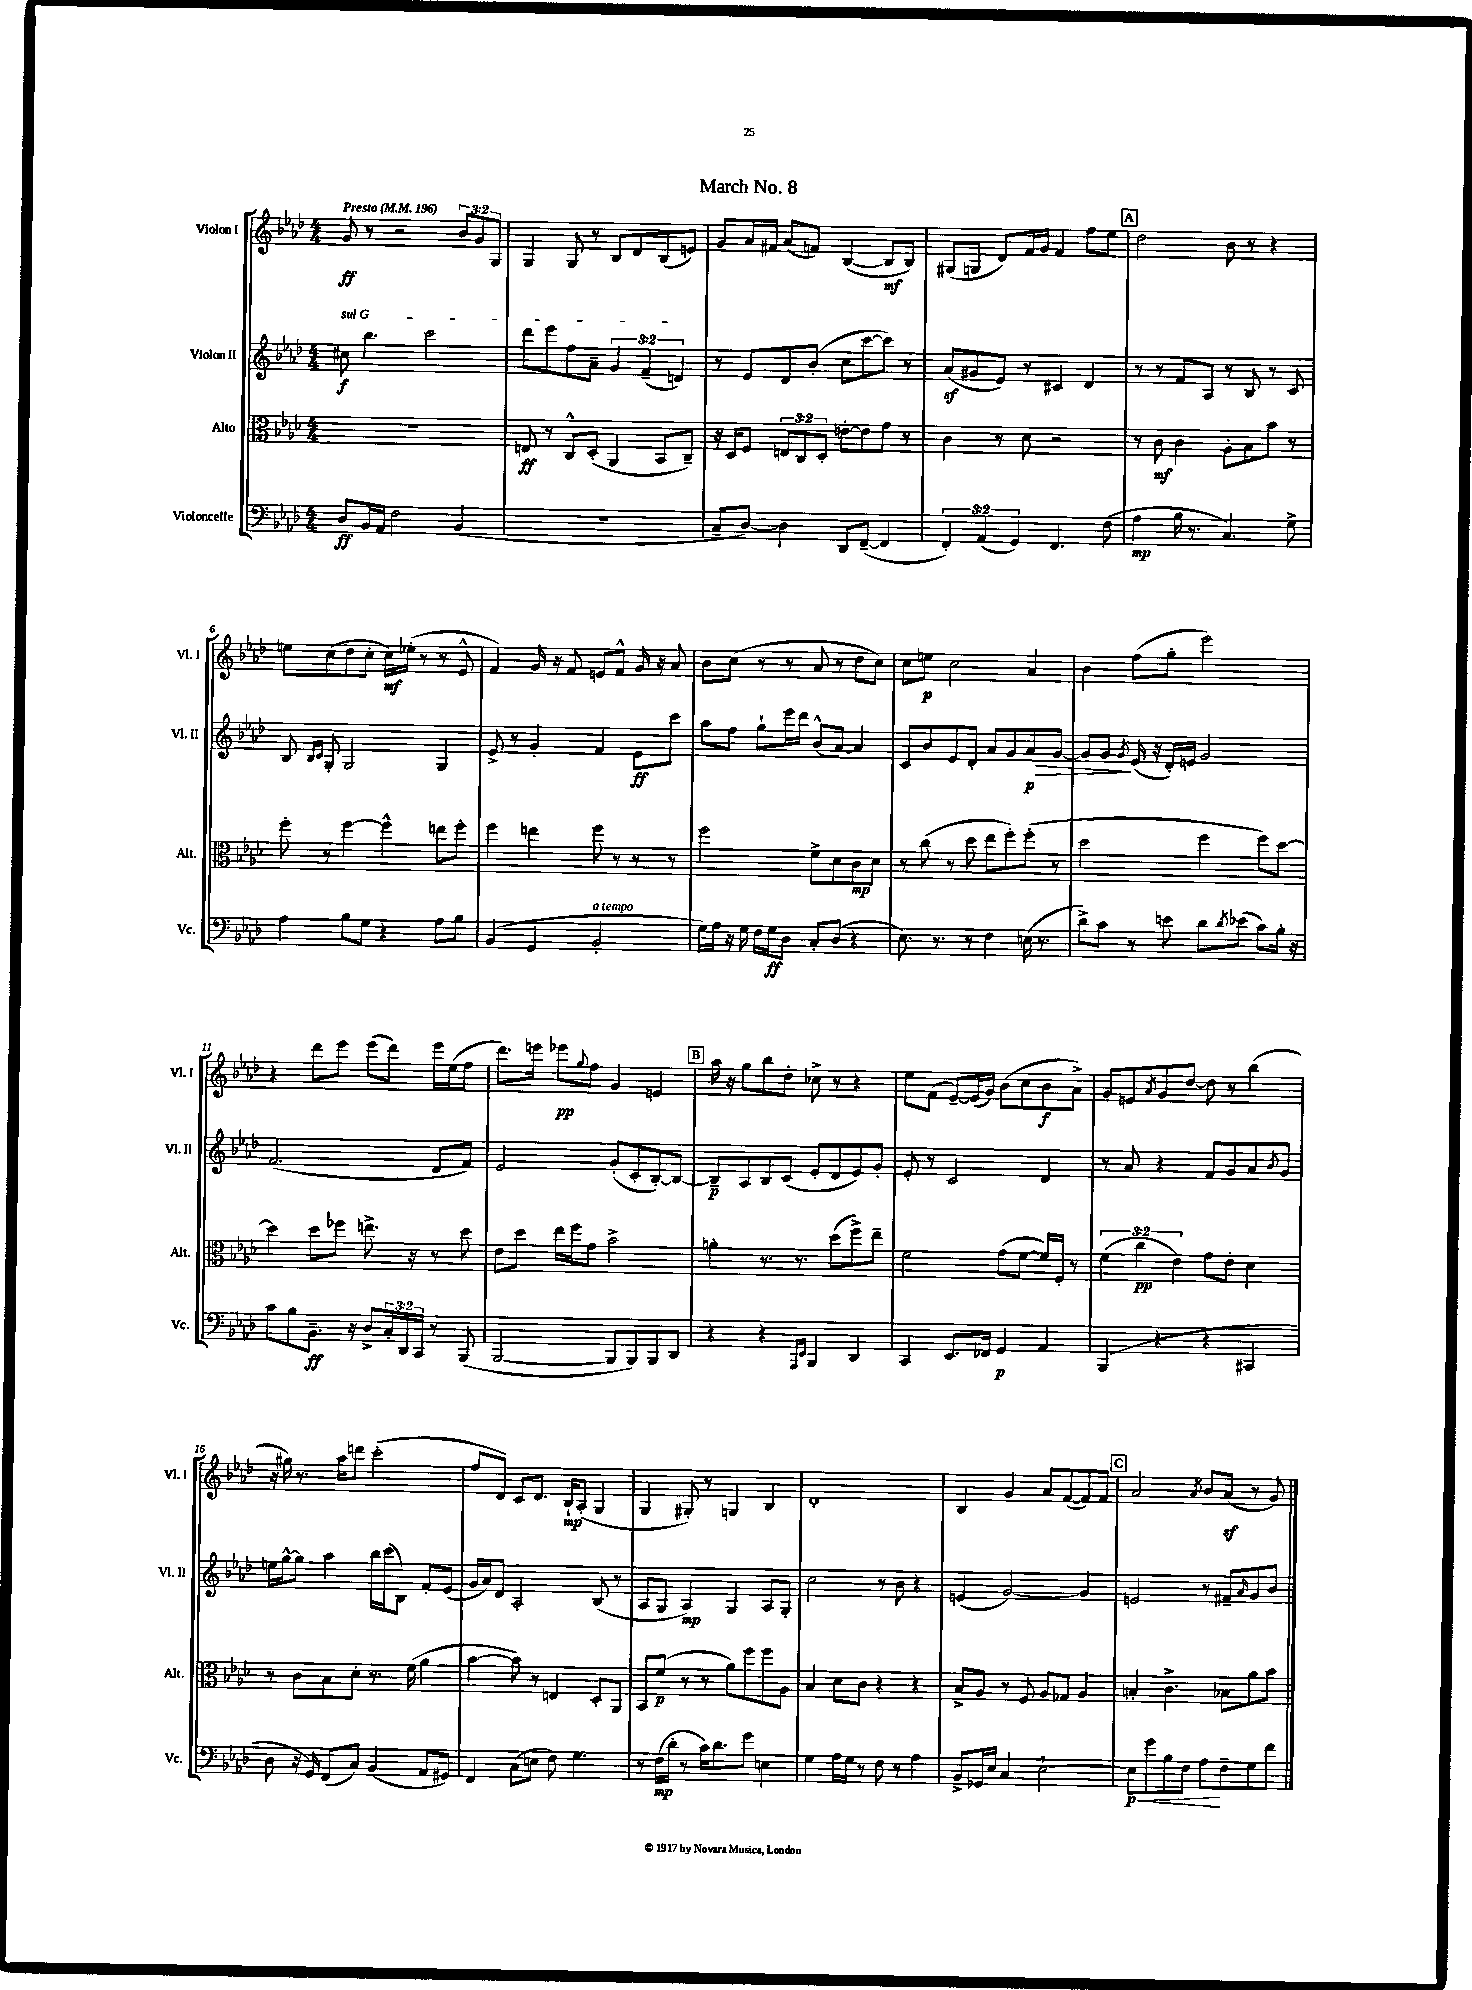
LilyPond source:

\header { title = "March No. 8" }
<<
\new StaffGroup <<
\new Staff = "s0" \with { instrumentName = "Violon I" shortInstrumentName = "Vl. I" } {
    \clef treble \key aes \major \numericTimeSignature \time 4/4 \override Staff.TupletNumber.text = #tuplet-number::calc-fraction-text \tempo "Presto" 4 = 196
    g'8\ff r8 r2 \tuplet 3/2 { bes'8 g'8 g8 } |
    g4 g8 r8 bes8 des'8 bes8( e'8) |
    g'8 aes'16 fis'16 aes'8( f'8) bes4~( bes8\mf bes8) |
    gis8( g8 des'8) f'16 g'16 f'4 f''8 ees''8 |
    \mark \markup { \box "A" } des''2 bes'8 r8 r4 |
    e''8 c''8( des''8 c''8-. c''16\mf) ees''16-.( r8 r8 ees'8-^ |
    f'4) g'16 r16 f'8 e'8 f'8-^ g'16 r16 aes'8 |
    bes'8 c''8( r8 r8 aes'8 r8 des''8 c''8) |
    c''8 e''8\p c''2 aes'4 |
    bes'4 f''8( g''8-. ees'''2) |
    r4 des'''8 ees'''8 ees'''8( des'''8) ees'''16 ees''16( f''8 |
    des'''8.) e'''16 ees'''8\pp \appoggiatura { g''8 } f''8 g'4 e'4 |
    \mark \markup { \box "B" } aes''16 r16 g''8 bes''8 des''8-. ces''8-> r8 r4 |
    ees''8 f'8( ees'8~--) ees'16( g'16) bes'8( c''8 bes'8\f aes'8->) |
    g'8 e'8 \acciaccatura { aes'8 } g'8 des''8~ des''8 r8 bes''4( |
    r16 gis''16) r8. aes''16 d'''8 c'''2-.( |
    f''8 des'8) c'8 des'8. bes16-!\mp aes8-.( g4 |
    g4 gis8-.) r8 g4 bes4 |
    des'1-. |
    bes4 g'4 aes'8 f'8~( f'8) f'8 |
    \mark \markup { \box "C" } aes'2 \acciaccatura { aes'8 } bes'8 aes'8\sf( r8 g'8) \bar "|." |
}
\new Staff = "s1" \with { instrumentName = "Violon II" shortInstrumentName = "Vl. II" } {
    \clef treble \key aes \major \numericTimeSignature \time 4/4 \override Staff.TupletNumber.text = #tuplet-number::calc-fraction-text
    \once \override TextSpanner.bound-details.left.text = \markup { \italic "sul G" } cis''8\f\startTextSpan bes''4. c'''2 |
    des'''8 ees'''8 f''8 aes'8-- \tuplet 3/2 { g'4 f'4--( d'4\stopTextSpan) } |
    r8 ees'8 des'8 bes'8-.( c''8 c'''8~ c'''8) r8 |
    aes'8\sf( gis'8 ees'8) r8 cis'4 des'4 |
    \mark \markup { \box "A" } r8 r8 f'8 aes8 r8 bes8 r8 c'8 |
    bes8 \grace { bes16 c'16 } g8-. g2 g4 |
    ees'8-> r8 g'4-. f'4 ees'8\ff c'''8 |
    aes''8 f''8 g''8-! ees'''16 des'''16 bes'8-^( aes'8~) aes'4 |
    c'8 bes'8 ees'8 des'8-. aes'8 g'8 aes'8\p\> g'8~ |
    g'8 g'8\! \acciaccatura { g'8 } ees'16( r16 des'16-.) e'16 g'2 |
    f'2.( des'8 f'8) |
    ees'2 g'8-.( c'8-. bes8~-.) bes8~ |
    \mark \markup { \box "B" } bes8--\p aes8 bes8 c'8( ees'8-. des'8 ees'8) g'8-. |
    ees'8-. r8 c'2 des'4 |
    r8 aes'8 r4 f'8 g'8 aes'8 \acciaccatura { bes'8 } g'8 |
    e''16 g''16~-^ g''8 aes''4 bes''16 c'''16( bes8) f'8-. ees'8( |
    g'16 aes'16) des'8 aes2-. bes8( r8 |
    aes8 g8 aes4\mp) g4 aes8 g8-. |
    c''2 r8 bes'8 r4 |
    e'4( g'2~) g'4 |
    \mark \markup { \box "C" } e'2 r8 fis'8-- \grace { aes'16 } g'8 bes'8 \bar "|." |
}
\new Staff = "s2" \with { instrumentName = "Alto" shortInstrumentName = "Alt." } {
    \clef alto \key aes \major \numericTimeSignature \time 4/4 \override Staff.TupletNumber.text = #tuplet-number::calc-fraction-text
    r1 |
    e8\ff r8 c8-^ des8-.( aes,4 bes,8 c8--) |
    r16 des16 f8 \tuplet 3/2 { e8 c8 des8-. } e'8~-. e'8 g'8 r8 |
    c'4 r8 des'8 r2 |
    \mark \markup { \box "A" } r8 c'8\mf c'4 aes8-. bes8 bes'8 r8 |
    f''8-. r8 f''4~ f''4-^ e''8 f''8-. |
    f''4 e''4 f''8 r8 r8 r8 |
    f''2 f'8-> des'8 c'8\mp des'8 |
    r8 c''8( r8 des''8 ees''8 f''8-.) f''8-.( r8 |
    des''2 f''4 f''8) des''8~ |
    des''4 des''8 fes''8 e''8.-> r16 r8 des''8 |
    ees'8 des''8 ees''16 f''16 g'8 bes'2-> |
    \mark \markup { \box "B" } a'4-. r8. r8. des''8( f''8->) ees''8-- |
    f'2 g'8( f'8~ f'16) f16-. r8 |
    \tuplet 3/2 { f'4( c''4\pp ees'4) } g'8 ees'8-. des'4 |
    r8 c'8 bes8 des'8-. r8. f'16( aes'4 |
    bes'4~ bes'8) r8 e4 des8-. aes,8 |
    bes,8 f'8\p( r8 r8 aes'8) f''8 f''8 aes8 |
    bes4 des'8 c'8 r4 r4 |
    bes8-> aes8 r8 f8 aes8 ges8 aes4 |
    \mark \markup { \box "C" } b4-. c'4.-> bes8 aes'8 bes'8 \bar "|." |
}
\new Staff = "s3" \with { instrumentName = "Violoncelle" shortInstrumentName = "Vc." } {
    \clef bass \key aes \major \numericTimeSignature \time 4/4 \override Staff.TupletNumber.text = #tuplet-number::calc-fraction-text
    des8\ff bes,16 aes,16 f2 bes,4( |
    R1 |
    c8-- des8~) des4 des,8 f,8~--( f,4 |
    \tuplet 3/2 { f,4-.) aes,4( g,4) } f,4. f8( |
    \mark \markup { \box "A" } aes4\mp bes16 r8. c4.) g8-> |
    aes4 bes8 g8 r4 aes8 bes8 |
    bes,4( g,4 bes,2-.^\markup { \italic "a tempo" } |
    g16) aes16 r16 g16 f16 g16\ff des8 c8-. des8( r4 |
    ees8.) r8. r8 f4 e16( r8. |
    des'8->) c'8 r8 e'8 des'8 \acciaccatura { des'8 } ees'8( c'8) bes16-. r16 |
    c'8 bes8 bes,8.--\ff r16 des8-> \tuplet 3/2 { c16-. des,16 c,16 } r8 bes,,8( |
    bes,,2~ bes,,8 bes,,8) bes,,8 des,8 |
    \mark \markup { \box "B" } r4 r4 \grace { aes,,16 ees,16 } bes,,4 des,4 |
    c,4 ees,8. fes,16 g,4\p aes,4 |
    bes,,4( r4 r4 cis,4 |
    des8 r16 g,16) f,8( c8) bes,4( aes,8 gis,8) |
    f,4 c8( e8 f8) g4. |
    r8 f16\mp( des'16-. r8 c'16) des'8. g'8 e4 |
    g4 aes16 g16 r8 f8 r8 aes4 |
    bes,8-> ges,16 ees16 c4 ees2~-! |
    \mark \markup { \box "C" } ees8\p\< g'8 bes8 f8 aes8\! f8-- g8 f'8 \bar "|." |
}
>>
>>
